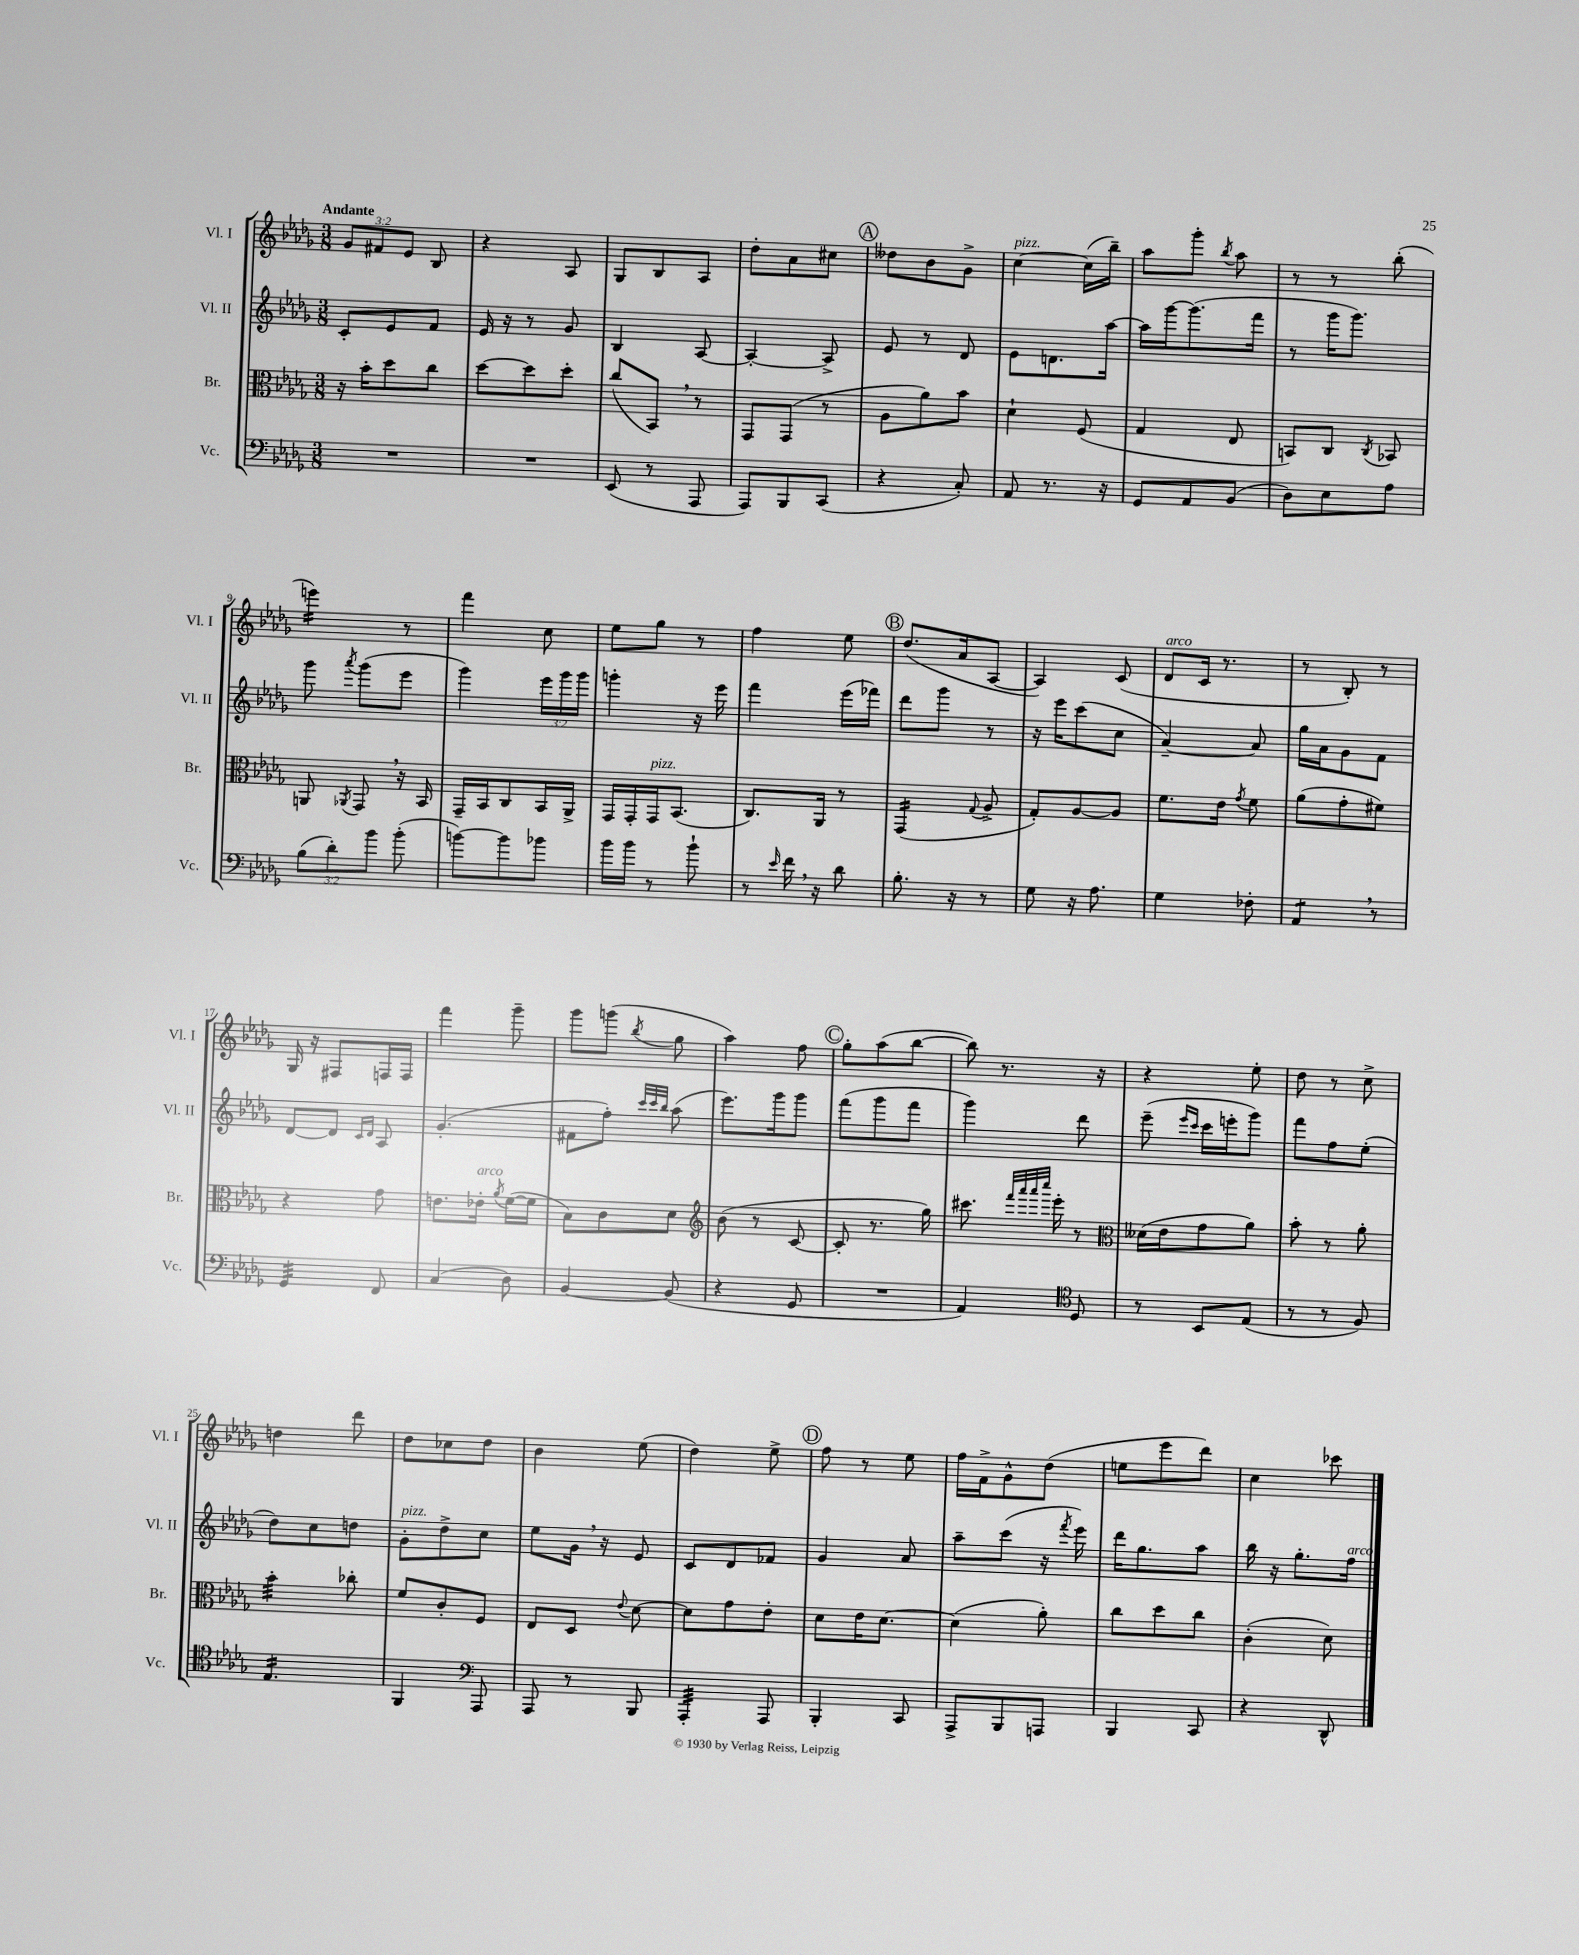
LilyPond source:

<<
\new StaffGroup <<
\new Staff = "s0" \with { instrumentName = "Vl. I" shortInstrumentName = "Vl. I" } {
    \clef treble \key des \major \numericTimeSignature \time 3/8 \override Staff.TupletNumber.text = #tuplet-number::calc-fraction-text \tempo "Andante"
    \autoBeamOff \tuplet 3/2 { ges'8[ fis'8 ees'8] } bes8 |
    r4 aes8 |
    ges8[ bes8 aes8] |
    des''8[-. aes'8 cis''8] |
    \mark \markup { \circle "A" } deses''8[ bes'8 ges'8]-> |
    c''4~^\markup { \italic "pizz." } c''16[( bes''16]--) |
    aes''8[ ges'''8]-. \acciaccatura { bes''8 } aes''8 |
    r8 r8 bes''8-.( |
    e'''4:16) r8 |
    f'''4 c''8 |
    ees''8[ ges''8] r8 |
    f''4 ees''8 |
    \mark \markup { \circle "B" } des''8.[( aes'16 aes8]~ |
    aes4) c'8( |
    des'8[^\markup { \italic "arco" } c'16] r8. |
    r8 bes8-.) r8 |
    ges16 r16 fis8[ f16 f16] |
    f'''4 ges'''8-- |
    ges'''8[ g'''8]( \acciaccatura { bes''8 } ges''8 |
    aes''4) f''8 |
    \mark \markup { \circle "C" } ges''8[-. aes''8( bes''8]~ |
    bes''8) r8. r16 |
    r4 ees''8-. |
    des''8 r8 c''8-> |
    d''4 des'''8 |
    des''8[ ces''8 des''8] |
    bes'4 ees''8( |
    des''4) ees''8-> |
    \mark \markup { \circle "D" } f''8 r8 ees''8 |
    f''16[ f'16-> ges'8-^ des''8]( |
    e''8[ ees'''8 des'''8]) |
    c''4 ces'''8 \bar "|." |
}
\new Staff = "s1" \with { instrumentName = "Vl. II" shortInstrumentName = "Vl. II" } {
    \clef treble \key des \major \numericTimeSignature \time 3/8 \override Staff.TupletNumber.text = #tuplet-number::calc-fraction-text
    \autoBeamOff c'8[-. ees'8 f'8] |
    ees'16 r16 r8 ges'8 |
    bes4 aes8~ |
    aes4~-. aes8-> |
    \mark \markup { \circle "A" } ees'8 r8 des'8 |
    ees'8[ d'8. aes''16]~ |
    aes''16[ ges'''16~ ges'''8.( f'''16] |
    r8 ges'''16[ ges'''8.]) |
    ges'''8 \acciaccatura { aes'''8 } ges'''8[( ees'''8] |
    ges'''4) \tuplet 3/2 { ees'''16[ ges'''16 ges'''16] } |
    g'''4-. r16 ees'''16 |
    f'''4 ees'''16[( fes'''16]) |
    \mark \markup { \circle "B" } des'''8[ ges'''8] r8 |
    r16 ees'''16[ c'''8( c''8] |
    aes'4~--) aes'8 |
    ges''16[ aes'16 ges'8 f'8] |
    des'8[~ des'8] \grace { c'16[ des'16] } aes8 |
    ges'4.-.( |
    fis'8[ f''8]-.) \grace { c'''32[ c'''32 bes''32] } aes''8( |
    ees'''8.[) ges'''16 ges'''8] |
    \mark \markup { \circle "C" } f'''8[( ges'''8 f'''8] |
    ges'''4) des'''8 |
    ees'''8--( \grace { ees'''16[ c'''16] } c'''16[ e'''16-. ges'''8]) |
    f'''8[ f''8 ees''8]-.( |
    des''8[) c''8 d''8] |
    ges'8[-.^\markup { \italic "pizz." } des''8-> c''8] |
    ees''8[ ges'16] \breathe r16 ees'8 |
    c'8[ des'8 fes'8] |
    \mark \markup { \circle "D" } ges'4 aes'8 |
    aes''8[-- c'''8]( r16 \acciaccatura { f'''8 } ees'''16) |
    des'''16[ ges''8. aes''8] |
    bes''16 r16 ges''8.[-. f''16]^\markup { \italic "arco" } \bar "|." |
}
\new Staff = "s2" \with { instrumentName = "Br." shortInstrumentName = "Br." } {
    \clef alto \key des \major \numericTimeSignature \time 3/8
    \autoBeamOff r16 bes'16[-. des''8 c''8] |
    des''8[~ des''8 des''8]-. |
    c''8[( bes,8]) \breathe r8 |
    ges,8[ ges,8]( r8 |
    \mark \markup { \circle "A" } aes8[ aes'8) bes'8] |
    des'4-! f8( |
    ges4 ees8 |
    b,8[) c8] \acciaccatura { c8 } bes,8 |
    a,8 \acciaccatura { aes,8 } ges,8 \breathe r16 bes,16 |
    ges,16[-- bes,16 c8 bes,16 aes,16]-> |
    ges,16[ ges,16-. ges,16^\markup { \italic "pizz." } bes,8.]( |
    c8.[) aes,16] r8 |
    \mark \markup { \circle "B" } ges,4:16( \appoggiatura { ges8 } aes8-> |
    ges8[-.) aes8~ aes8] |
    f'8.[ ees'16] \acciaccatura { ges'8 } f'8 |
    aes'8[( ges'8-. fis'8]) |
    r4 ges'8 |
    e'8.[ ees'16]-.^\markup { \italic "arco" } \acciaccatura { aes'8 } f'16[~( f'16] |
    bes8[) c'8 des'8] |
    \clef treble bes'8( r8 c'8~ |
    \mark \markup { \circle "C" } c'8-. r8. ges''16) |
    cis'''8. \grace { f'''32[ aes'''32 aes'''32 c''''32] } ees'''16-. r8 |
    \clef alto deses'16[( ees'16 ges'8 aes'8]) |
    bes'8-. r8 aes'8-. |
    bes'4:32-. ces''8-. |
    f'8[ c'8-. f8] |
    ees8[ des8] \appoggiatura { ees'8 } des'8~ |
    des'8[ ges'8 ees'8]-. |
    \mark \markup { \circle "D" } des'8[ ees'16 des'8.]~ |
    des'4( aes'8-.) |
    c''8[ des''8 c''8] |
    c'4-.( des'8) \bar "|." |
}
\new Staff = "s3" \with { instrumentName = "Vc." shortInstrumentName = "Vc." } {
    \clef bass \key des \major \numericTimeSignature \time 3/8 \override Staff.TupletNumber.text = #tuplet-number::calc-fraction-text
    \autoBeamOff R4. |
    R4. |
    ees,8( r8 aes,,8 |
    aes,,8[) bes,,8 c,8]( |
    \mark \markup { \circle "A" } r4 c8-.) |
    aes,8 r8. r16 |
    ges,8[ aes,8 bes,8]( |
    des8[) ees8 aes8] |
    \tuplet 3/2 { bes8[( des'8-.) bes'8] } bes'8-.( |
    b'8[~) b'8 bes'8] |
    bes'16[ bes'16] r8 bes'8-! |
    r8 \grace { ees'16 } f'16 \breathe r16 des'8 |
    \mark \markup { \circle "B" } bes8.-. r16 r8 |
    ges8 r16 aes8. |
    ges4 fes8-. |
    aes,4:8 \breathe r8 |
    ges,4:32 f,8 |
    c4( des8) |
    bes,4~ bes,8( |
    r4 ges,8 |
    \mark \markup { \circle "C" } R4. |
    aes,4) \clef tenor des8 |
    r8 bes,8[ ees8]( |
    r8 r8 f8) |
    ees4.:16 |
    f,4 \clef bass aes,,8 |
    aes,,8 r8 bes,,8 |
    aes,,4:32-. aes,,8 |
    \mark \markup { \circle "D" } bes,,4-. c,8 |
    aes,,8[-> bes,,8 a,,8] |
    bes,,4 c,8 |
    r4 des,8-^ \bar "|." |
}
>>
>>
